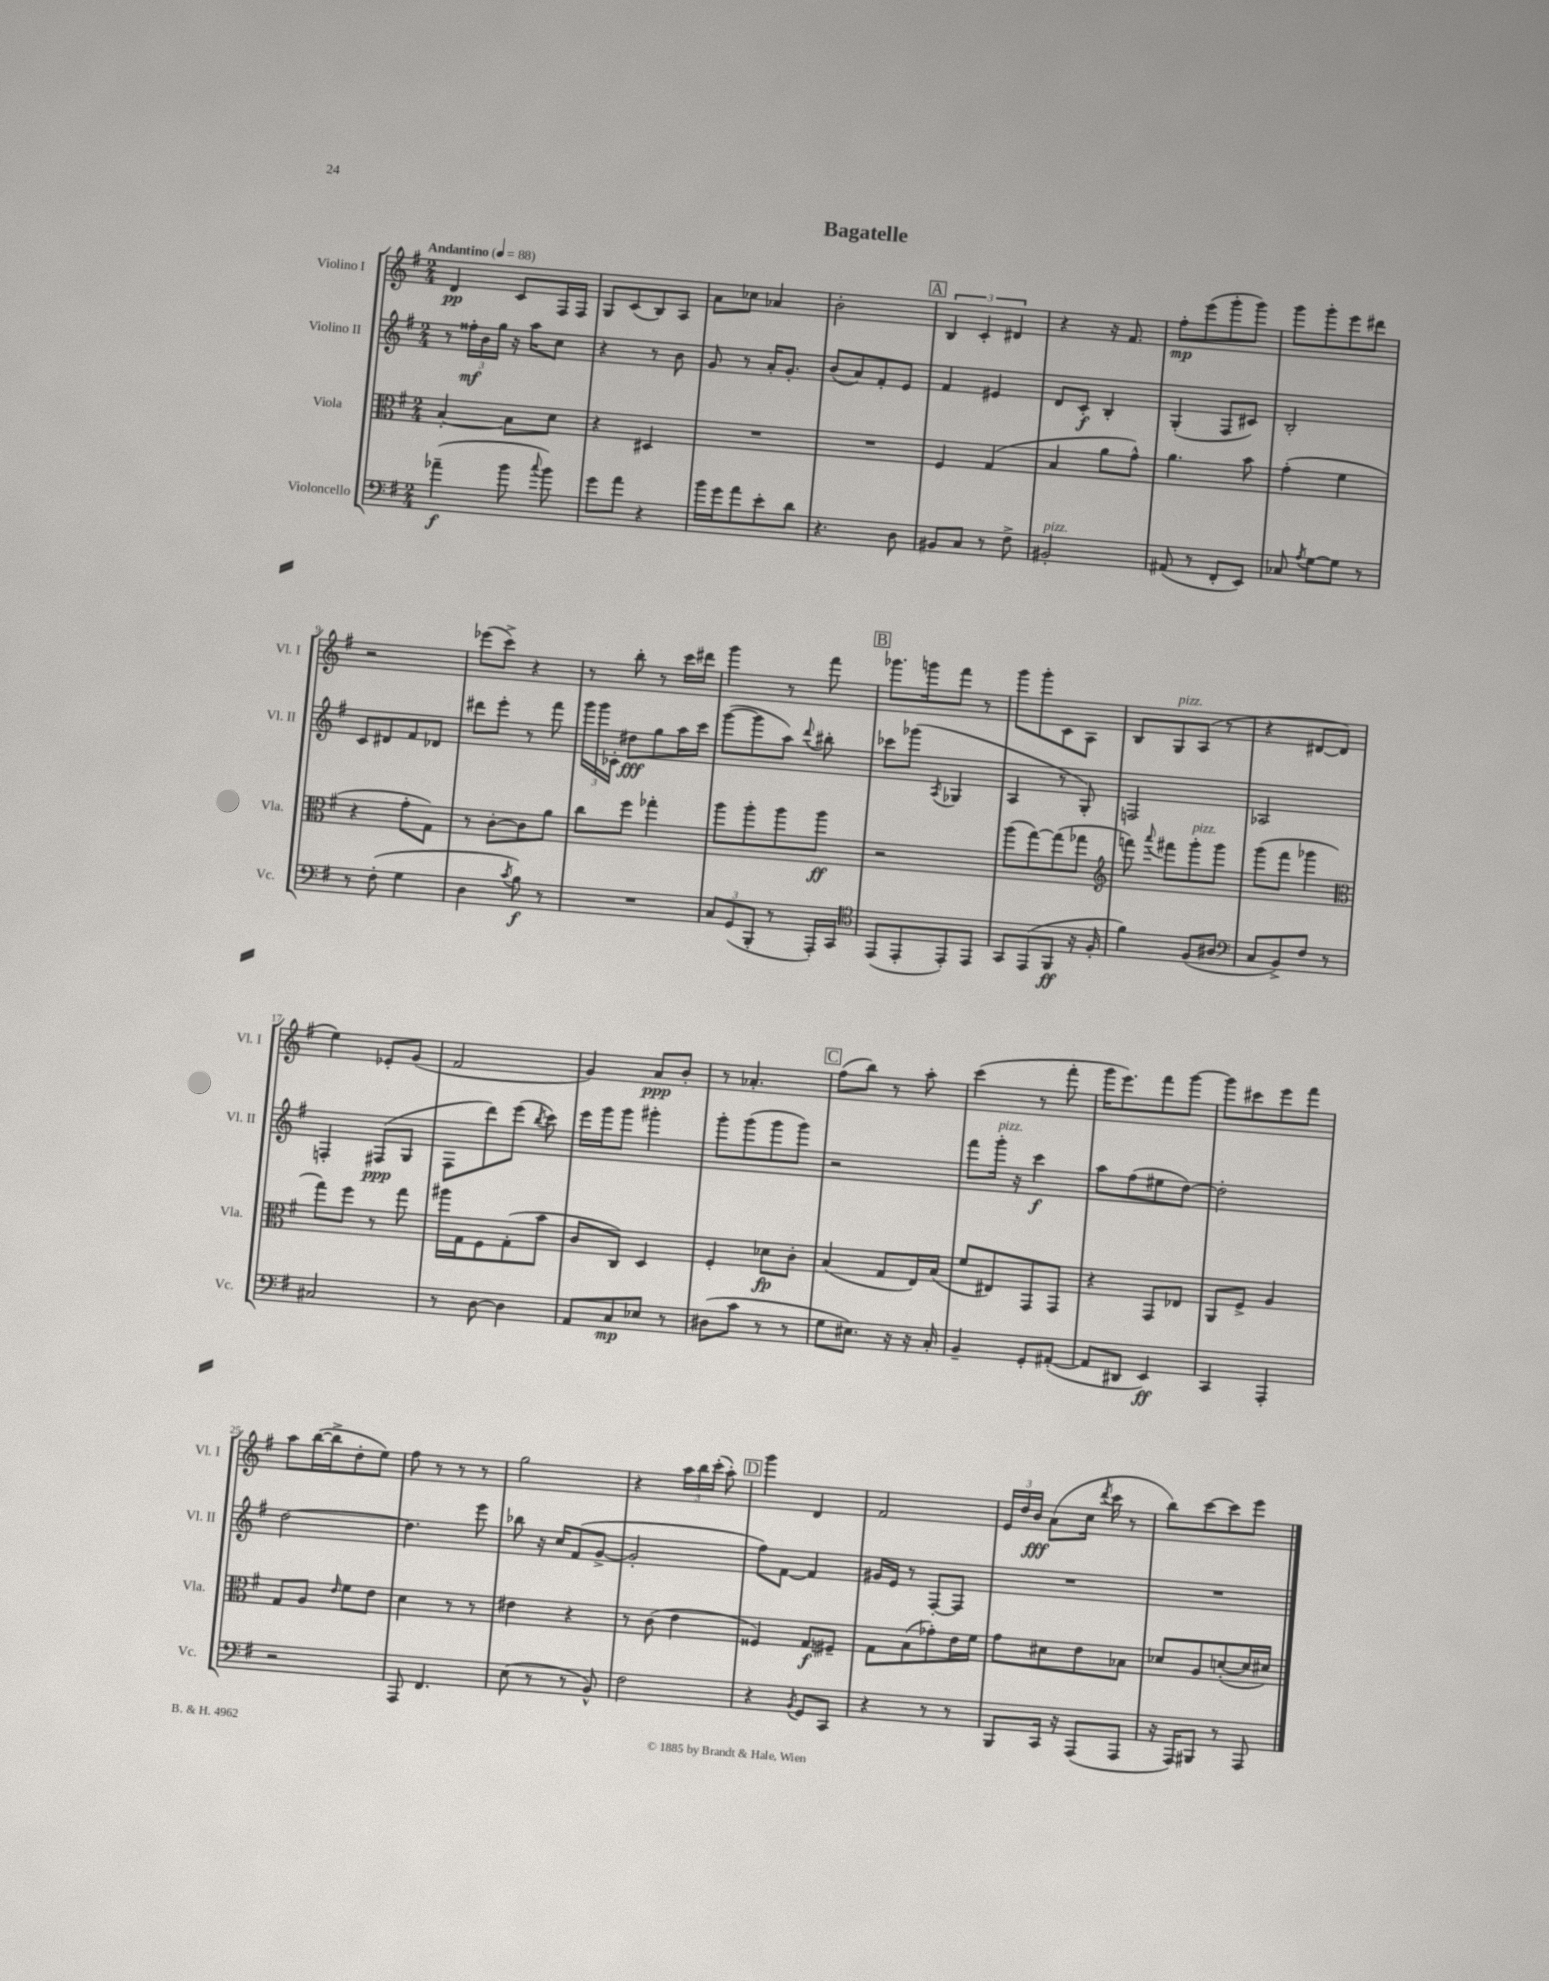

**kern	**dynam	**kern	**dynam	**kern	**dynam	**kern	**dynam
*part4	*part4	*part3	*part3	*part2	*part2	*part1	*part1
*staff4	*staff4	*staff3	*staff3	*staff2	*staff2	*staff1	*staff1
*I"Violoncello	*	*I"Viola	*	*I"Violino II	*	*I"Violino I	*
*I'Vc.	*	*I'Vla.	*	*I'Vl. II	*	*I'Vl. I	*
*clefF4	*	*clefC3	*	*clefG2	*	*clefG2	*
*k[f#]	*	*k[f#]	*	*k[f#]	*	*k[f#]	*
*M2/4	*	*M2/4	*	*M2/4	*	*M2/4	*
*MM88	*	*MM88	*	*MM88	*	*MM88	*
=1	=1	=1	=1	=1	=1	=1	=1
!	!	!	!	!	!	!LO:TX:a:B:t=Andantino	!
(4a-X~\	f	[4B'/	.	8r	.	4d/	pp
.	.	.	.	24ff##X'\LL	mf	.	.
.	.	.	.	24b\	.	.	.
.	.	.	.	24gg\JJ	.	.	.
8b\	.	8B\L]	.	16r	.	8c/L	.
.	.	.	.	16aa\KL	.	.	.
8qqcc/	.	.	.	.	.	.	.
8b\)	.	8d\J	.	8cc\J	.	16F#/L	.
.	.	.	.	.	.	16F#/JJ	.
=2	=2	=2	=2	=2	=2	=2	=2
8g\L	.	4r	.	4r	.	8G/L	.
8a\J	.	.	.	.	.	(8c/	.
4r	.	4D#X/	.	8r	.	8B/)	.
.	.	.	.	8b\	.	8A/J	.
=3	=3	=3	=3	=3	=3	=3	=3
16b\LL	.	2r	.	8g/	.	8a\L	.
16g\J	.	.	.	.	.	.	.
8a\	.	.	.	8r	.	8cc-X\J	.
8e'\	.	.	.	16a'/KL	.	4a-X/	.
.	.	.	.	8.g'/J	.	.	.
8d\J	.	.	.	.	.	.	.
=4	=4	=4	=4	=4	=4	=4	=4
4.r	.	2r	.	(8b/L	.	2b'\	.
.	.	.	.	8a/)	.	.	.
.	.	.	.	8f#'/	.	.	.
8D\	.	.	.	8e/J	.	.	.
!!LO:REH:place=s1:t=A
=5	=5	=5	=5	=5	=5	=5	=5
8BB#X/L	.	4F#/	.	4f#/	.	6B/	.
8C/J	.	.	.	.	.	.	.
.	.	.	.	.	.	6c'/	.
8r	.	(4G/	.	4e#X/	.	.	.
.	.	.	.	.	.	6d#X/	.
8F#^\	.	.	.	.	.	.	.
=6	=6	=6	=6	=6	=6	=6	=6
!LO:TX:a:i:t=pizz.	!	!	!	!	!	!	!
2BB#X'/	.	4B/	.	8d/L	.	4r	.
.	.	.	.	8c'/J	f	.	.
.	.	8a\L	.	4B'/	.	16r	.
.	.	.	.	.	.	8.f#/	.
.	.	8g^^\J)	.	.	.	.	.
=7	=7	=7	=7	=7	=7	=7	=7
(8AA#X/	.	4.a\	.	(4G'/	.	8ff#'\L	mp
8r	.	.	.	.	.	(8eee\	.
8FF#'/L	.	.	.	8F#/L	.	8ggg'\	.
8EE/J)	.	8b\	.	8c#X/J)	.	8ggg\J)	.
=8	=8	=8	=8	=8	=8	=8	=8
8C-X/	.	(4g'\	.	2B'/	.	8ggg\L	.
8qA/	.	.	.	.	.	.	.
[8G\L	.	.	.	.	.	8ggg'\	.
8G\J]	.	4f#\	.	.	.	8eee\	.
8r	.	.	.	.	.	8ddd#X\J	.
!!LO:LB:g=z
=9	=9	=9	=9	=9	=9	=9	=9
8r	.	4r	.	8c/L	.	2r	.
(8F#'\	.	.	.	8d#X/	.	.	.
4G\	.	8g'\L	.	8f#/	.	.	.
.	.	8G\J)	.	8d-X/J	.	.	.
=10	=10	=10	=10	=10	=10	=10	=10
4D\	.	8r	.	8ddd#X\L	.	(8eee-X\L	.
.	.	[8c'\L	.	8eee'\J	.	8ccc^\J)	.
8qc/	.	.	.	.	.	.	.
8B\)	f	8c\]	.	8r	.	4r	.
8r	.	8a\J	.	8fff#\	.	.	.
=11	=11	=11	=11	=11	=11	=11	=11
2r	.	8cc\L	.	24ggg\LL	.	8r	.
.	.	.	.	24ggg\	.	.	.
.	.	.	.	24c-X'\JJ	.	.	.
.	.	8ff#\J	.	8dd#X\L	fff	8bb'\	.
.	.	4gg-X'\	.	8gg\	.	8r	.
.	.	.	.	16aa\L	.	16ccc\LL	.
.	.	.	.	16ccc\JJ	.	16ddd#X\JJ	.
=12	=12	=12	=12	=12	=12	=12	=12
12C/L	.	8aa\L	.	([8ggg\L	.	4ggg\	.
(12GG/	.	.	.	.	.	.	.
.	.	8aa'\	.	8ggg\]	.	.	.
12BBB'/J	.	.	.	.	.	.	.
8r	.	8aa\	.	8aa\J)	.	8r	.
.	.	.	.	8qqddd/	.	.	.
16AAA'/LL)	.	8aa\J	ff	8bb#X'\	.	8fff#\	.
16CC/JJ	.	.	.	.	.	.	.
!!LO:REH:place=s1:t=B
=13	=13	=13	=13	=13	=13	=13	=13
*clefC4	*	*	*	*	*	*	*
(8EE/L	.	2r	.	8ccc-X\L	.	8.ggg-X\L	.
8EE'/	.	.	.	(8ggg-X\J	.	.	.
.	.	.	.	.	.	16gggn\k	.
.	.	.	.	8qA/	.	.	.
8EE'/)	.	.	.	4G-X/	.	8fff#\J	.
8EE/J	.	.	.	.	.	8r	.
=14	=14	=14	=14	=14	=14	=14	=14
8GG/L	.	(8aa\L	.	4A/	.	8ggg\L	.
(8EE/	.	[8gg\)	.	.	.	8ggg'\	.
8FF#/J	ff	(8gg\]	.	8r	.	8c\	.
16r	.	8gg-X\J	.	8G'/)	.	8A\J	.
16F#'/	.	.	.	.	.	.	.
=15	=15	=15	=15	=15	=15	=15	=15
*	*	*clefG2	*	*	*	*	*
4f#\)	.	8fffn\)	.	2Fn/	.	8B/L	.
.	.	8qqaaa/	.	.	.	.	.
!	!	!	!	!	!	!LO:TX:a:i:t=pizz.	!
.	.	8fff#X\L	.	.	.	8G/	.
!	!	!LO:TX:a:i:t=pizz.	!	!	!	!	!
(8F#/L	.	8ggg'\	.	.	.	(8A/J	.
8A#X/J	.	8ggg\J	.	.	.	8r	.
=16	=16	=16	=16	=16	=16	=16	=16
*clefF4	*	*	*	*	*	*	*
8C/L	.	(8ggg\L	.	2A-X/	.	4r	.
8BB^/)	.	8fff#\J	.	.	.	.	.
8F#/J	.	4ggg-X\	.	.	.	[8d#X/L	.
8r	.	.	.	.	.	8d#/J]	.
!!LO:LB:g=z
=17	=17	=17	=17	=17	=17	=17	=17
*	*	*clefC3	*	*	*	*	*
2C#X/	.	8gg\L)	.	4Fn'/	.	4ee\)	.
.	.	8ff#\J	.	.	.	.	.
.	.	8r	.	(8F#X/L	ppp	8e-X'/L	.
.	.	8gg\	.	8G/J	.	(8g/J	.
=18	=18	=18	=18	=18	=18	=18	=18
8r	.	16aa#X\LL	.	8F#\L	.	2f#/	.
.	.	16G\J	.	.	.	.	.
[8D\	.	8F#\	.	8ddd\)	.	.	.
4D\]	.	(8G'\	.	(8eee\J	.	.	.
.	.	.	.	8qbb/	.	.	.
.	.	8b\J	.	8ccc\)	.	.	.
=19	=19	=19	=19	=19	=19	=19	=19
8AA/L	.	8c/L	.	16eee\LL	.	4g/)	.
.	.	.	.	16ggg\J	.	.	.
8C/	mp	8C/J)	.	8ggg\J	.	.	.
8E-X/J	.	4D/	.	4ggg#X'\	.	8a/L	ppp
8r	.	.	.	.	.	8b'/J	.
=20	=20	=20	=20	=20	=20	=20	=20
(8D#X\L	.	4F#'/	.	8ggg'\L	.	8r	.
8c\J	.	.	.	(8ggg\	.	4.a-X'/	.
8r	.	8d-X\L	fp	8ggg\	.	.	.
8r	.	8c'\J	.	8ggg\J)	.	.	.
!!LO:REH:place=s1:t=C
=21	=21	=21	=21	=21	=21	=21	=21
8G\L	.	(4B/	.	2r	.	(8ff#\L	.
8.E#X\J)	.	.	.	.	.	8bb\J)	.
.	.	8G/L	.	.	.	8r	.
16r	.	.	.	.	.	.	.
16r	.	16E/L)	.	.	.	8aa'\	.
16C'/	.	(16B/JJ	.	.	.	.	.
=22	=22	=22	=22	=22	=22	=22	=22
4BB~/	.	8f#/L	.	8fff#\L	.	(4ccc\	.
!	!	!	!	!LO:TX:a:i:t=pizz.	!	!	!
.	.	8E#X/)	.	16ggg'\Jk	.	.	.
.	.	.	.	16r	.	.	.
8GG'/L	.	8GG/	.	4ccc\	f	8r	.
([8AA#X'/J	.	8GG/J	.	.	.	8fff#'\	.
=23	=23	=23	=23	=23	=23	=23	=23
8AA#/L]	.	4r	.	8aa\L	.	16ggg\KL	.
.	.	.	.	.	.	8.eee\)	.
8DD#X/J	.	.	.	(8ff#\	.	.	.
4EE/)	ff	8GG/L	.	8ee#X\	.	8fff#\	.
.	.	8E-X/J	.	[8dd\J)	.	[8ggg\J	.
=24	=24	=24	=24	=24	=24	=24	=24
4CC/	.	8AA/L	.	2dd'\]	.	8ggg\L]	.
.	.	8F#^/J	.	.	.	8ccc#X\	.
4AAA'/	.	4A/	.	.	.	8eee\	.
.	.	.	.	.	.	8fff#\J	.
!!LO:LB:g=z
=25	=25	=25	=25	=25	=25	=25	=25
2r	.	8G/L	.	[2dd\	.	8aa\L	.
.	.	8A/J	.	.	.	([16bb\L	.
.	.	.	.	.	.	16bb^\J]	.
.	.	16qqe/	.	.	.	.	.
.	.	8f#\L	.	.	.	8dd'\	.
.	.	8e\J	.	.	.	8ee\J)	.
=26	=26	=26	=26	=26	=26	=26	=26
8AAA/	.	4d\	.	4.dd\]	.	8ff#\	.
4.FF#/	.	.	.	.	.	8r	.
.	.	8r	.	.	.	8r	.
.	.	8r	.	8eee\	.	8r	.
=27	=27	=27	=27	=27	=27	=27	=27
(8E\	.	4e#X\	.	8bb-X\	.	2gg\	.
8r	.	.	.	16r	.	.	.
.	.	.	.	16cc/KL	.	.	.
8r	.	4r	.	(8f#/	.	.	.
8BB^^/)	.	.	.	[8g^/J	.	.	.
=28	=28	=28	=28	=28	=28	=28	=28
2F#\	.	8r	.	2g'/]	.	4r	.
.	.	(8c\	.	.	.	.	.
.	.	4e\	.	.	.	24aa\LL	.
.	.	.	.	.	.	24bb\	.
.	.	.	.	.	.	(24ccc'\JJ	.
.	.	.	.	.	.	8aa'\)	.
!!LO:REH:place=s1:t=D
=29	=29	=29	=29	=29	=29	=29	=29
4r	.	4F##X/)	.	8ff#\L)	.	4ggg\	.
.	.	.	.	[8f#\J	.	.	.
8qBB/	.	.	.	.	.	.	.
8GG/L	.	8G/L	f	4f#/]	.	4d/	.
8CC/J	.	8F#X~/J	.	.	.	.	.
=30	=30	=30	=30	=30	=30	=30	=30
4r	.	8G\L	.	16g#X/LL	.	2f#/	.
.	.	.	.	16e/JJ	.	.	.
.	.	(8B\	.	8r	.	.	.
8r	.	8g-X'\)	.	[8F#'/L	.	.	.
8r	.	16e\L	.	8F#/J]	.	.	.
.	.	16f#\JJ	.	.	.	.	.
=31	=31	=31	=31	=31	=31	=31	=31
8BBB/L	.	8g\L	.	2r	.	24e/LL	.
.	.	.	.	.	.	24dd/	.
.	.	.	.	.	.	24b/JJ	fff
16CC/Jk	.	8d#X\	.	.	.	(8a\L	.
16r	.	.	.	.	.	.	.
(8AAA/L	.	8e\	.	.	.	16cc\Jk	.
.	.	.	.	.	.	8qddd/	.
.	.	.	.	.	.	16ccc\	.
8AAA/J	.	8B-X\J	.	.	.	8r	.
=32	=32	=32	=32	=32	=32	=32	=32
16r	.	8d-X/L	.	2r	.	8bb\L)	.
16AAA/KL)	.	.	.	.	.	.	.
8BBB#X/J	.	8A/	.	.	.	[8ccc\	.
8r	.	([8dn'/	.	.	.	8ccc\]	.
8AAA/	.	16d/L]	.	.	.	8eee\J	.
.	.	16d#X/JJ)	.	.	.	.	.
==	==	==	==	==	==	==	==
*-	*-	*-	*-	*-	*-	*-	*-
